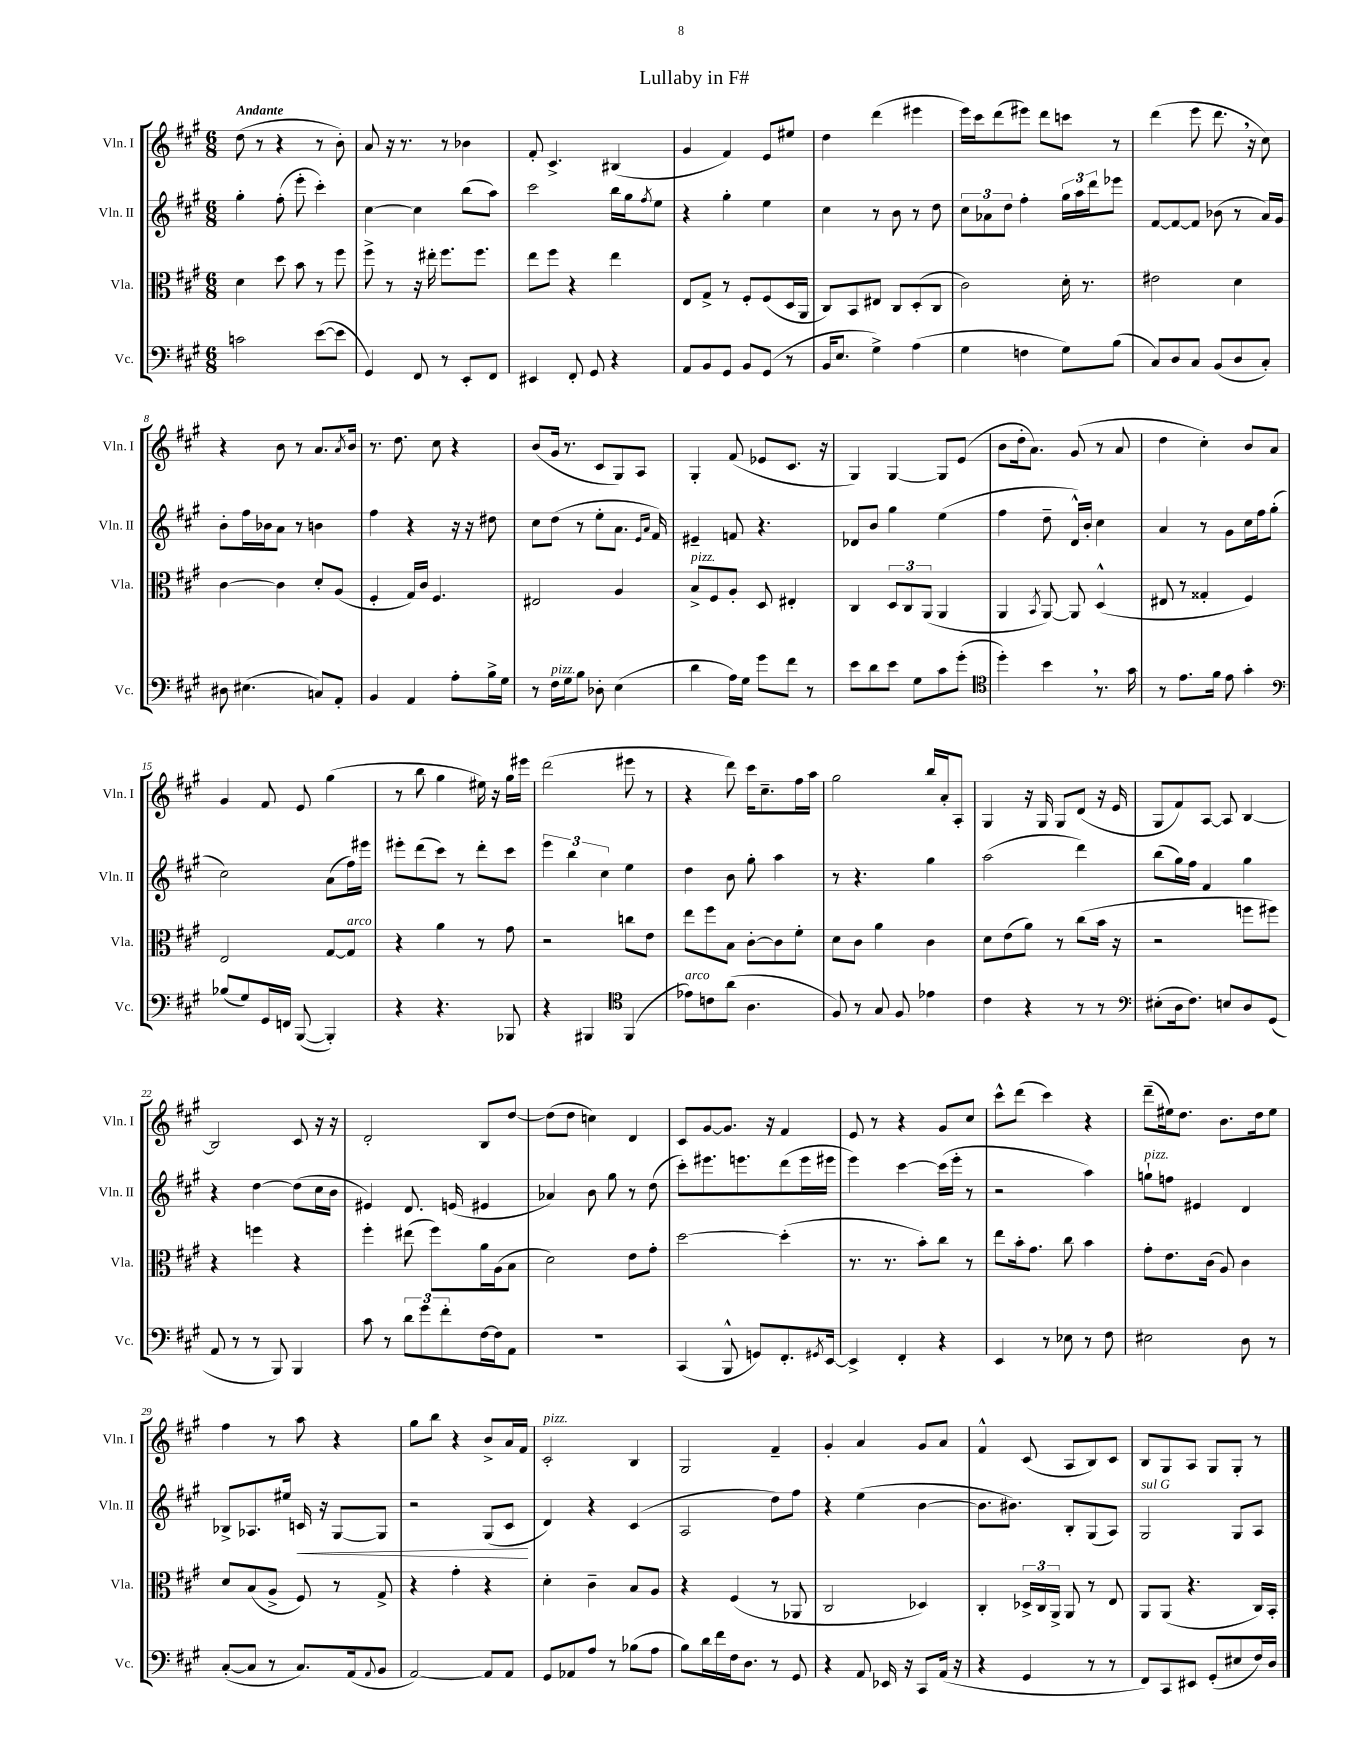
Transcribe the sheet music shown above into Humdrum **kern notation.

**kern	**kern	**kern	**dynam	**kern
*part4	*part3	*part2	*part2	*part1
*staff4	*staff3	*staff2	*staff2	*staff1
*I"Vc.	*I"Vla.	*I"Vln. II	*	*I"Vln. I
*I'Vc.	*I'Vla.	*I'Vln. II	*	*I'Vln. I
*clefF4	*clefC3	*clefG2	*	*clefG2
*k[f#c#g#]	*k[f#c#g#]	*k[f#c#g#]	*	*k[f#c#g#]
*M6/8	*M6/8	*M6/8	*	*M6/8
=1	=1	=1	=1	=1
!	!	!	!	!LO:TX:a:B:t=Andante
2cn\	4d\	4gg#'\	.	(8dd\
.	.	.	.	8r
.	8dd\	(8ff#'\	.	4r
.	8b\	8eee'\	.	.
([8e\L	8r	4ccc#'\)	.	8r
8e\J]	8ff#\	.	.	8b'\)
=2	=2	=2	=2	=2
4GG#/)	8ff#^\	[4cc#\	.	8a/
.	8r	.	.	16r
.	.	.	.	8.r
8FF#/	16r	4cc#\]	.	.
.	16ee#X'\	.	.	.
8r	8.ff#\L	.	.	8r
8EE'/L	.	(8bb\L	.	4b-X\
.	8.ff#\J	.	.	.
8FF#/J	.	8aa\J)	.	.
=3	=3	=3	=3	=3
4EE#X/	8ee\L	2ccc#\	.	8f#'/
.	8ff#\J	.	.	4.c#^/
8FF#'/	4r	.	.	.
8GG#/	.	.	.	.
4r	4ee\	16bb\LL	.	(4B#X/
.	.	16gg#\J	.	.
.	.	8qff#/	.	.
.	.	8ee\J	.	.
=4	=4	=4	=4	=4
8AA/L	8E/L	4r	.	4g#/
8BB/	8G#^/J	.	.	.
8GG#/J	8r	4gg#'\	.	4f#/)
8BB/L	8F#'/L	.	.	.
(8GG#/J	(8F#/	4ee\	.	8e/L
8r	16D/L	.	.	8ee#X/J
.	16AA/JJ	.	.	.
=5	=5	=5	=5	=5
16BB/KL	8C#/L)	4cc#\	.	4dd\
8.E/J	.	.	.	.
.	8BB/	.	.	.
4G#^\)	8E#X/J	8r	.	(4ddd\
.	8C#/L	8b\	.	.
(4A\	(8D'/	8r	.	4eee#X\
.	8C#/J	8dd\	.	.
=6	=6	=6	=6	=6
4G#\	2c#\)	12cc#\L	.	16eee\LL)
.	.	.	.	16ccc#\J
.	.	12a-X\	.	.
.	.	.	.	(8ddd\
.	.	12dd\J	.	.
4Fn\	.	4ff#'\	.	8eee#X\J)
.	.	.	.	8ddd\L
8G#\L)	16d'\	24gg#\LL	.	8cccn\J
.	.	24aa\	.	.
.	8.r	.	.	.
.	.	24ddd\J	.	.
(8B\J	.	8eee-X\J	.	8r
=7	=7	=7	=7	=7
8C#/L)	2e#X\	[8f#/L	.	(4ddd\
8D/	.	8f#/_	.	.
8C#/J	.	8f#/J]	.	8eee\
(8BB/L	.	(8b-X\	.	8.ddd,\
8D/	4d\	8r	.	.
.	.	.	.	16r
8C#'/J)	.	16a/LL)	.	8cc#\)
.	.	16g#/JJ	.	.
!!LO:LB:g=z
=8	=8	=8	=8	=8
8D#X\	[4c#\	8b'\L	.	4r
(4.E#X\	.	16ff#\L	.	.
.	.	16b-X\J	.	.
.	4c#\]	8a\J	.	8b\
.	.	8r	.	8r
8Cn/L)	8d'/L	4bn\	.	8.a/L
8AA'/J	(8A/J	.	.	.
.	.	.	.	8qa/
.	.	.	.	16b/Jk
=9	=9	=9	=9	=9
4BB/	4F#'/	4ff#\	.	8.r
.	.	.	.	8.dd\
4AA/	16G#/LL)	4r	.	.
.	16c#/JJ	.	.	.
.	4.F#/	.	.	8cc#\
8A'\L	.	16r	.	4r
.	.	16r	.	.
16B^\L	.	8dd#X\	.	.
16G#\JJ	.	.	.	.
=10	=10	=10	=10	=10
8r	2E#X/	8cc#\L	.	(8b/L
!LO:TX:a:i:t=pizz.	!	!	!	!
16F#\LL	.	(8dd\J	.	16g#/Jk
16G#\J	.	.	.	8.r
8B\J	.	8r	.	.
8D-X'\	.	8ee'\L	.	8c#/L
(4E\	4A/	8.a\J	.	8G#/)
.	.	.	.	8A/J
.	.	16qqe/LL	.	.
.	.	16qqa/JJ	.	.
.	.	16f#/)	.	.
=11	=11	=11	=11	=11
!	!LO:TX:a:i:t=pizz.	!	!	!
4d\	8B^/L	4e#X~/	.	4G#'/
.	8F#/	.	.	.
16A\LL)	8A'/J	8fn/	.	(8f#/
16G#\JJ	.	.	.	.
8g#\L	8D/	4.r	.	8e-X/L
8f#\J	4E#X'/	.	.	8.c#/J
8r	.	.	.	.
.	.	.	.	16r
=12	=12	=12	=12	=12
8e\L	4C#/	8d-X/L	.	4G#/)
8d\	.	8b/J	.	.
8e\J	12D/L	4gg#\	.	[4G#/
.	12C#/	.	.	.
8G#\L	.	.	.	.
.	(12AA/J	.	.	.
8c#\	4AA/	(4ee\	.	8G#/L]
(8g#'\J	.	.	.	(8e/J
=13	=13	=13	=13	=13
*clefC4	*	*	*	*
4dd'\)	4AA/	4ff#\	.	8b\L
.	.	.	.	16dd'\k
.	.	.	.	8.a\J)
.	8qBB/	.	.	.
4b,\	[8AA/)	8dd~\	.	.
.	8AA/]	16d^^/LL)	.	(8g#/
.	.	16b'/JJ	.	.
8.r	(4D^^/	4cc#\	.	8r
.	.	.	.	8a/
16g#\	.	.	.	.
=14	=14	=14	=14	=14
8r	8E#X/	4a/	.	4dd\
8.e\L	8r	.	.	.
.	4G##X'/	8r	.	4cc#'\)
16f#\Jk	.	.	.	.
8e\	.	8g#\L	.	.
4g#'\	4F#/)	16cc#\L	.	8b/L
.	.	16ff#\J	.	.
.	.	(8gg#'\J	.	8a/J
!!LO:LB:g=z
=15	=15	=15	=15	=15
*clefF4	*	*	*	*
(8B-X/L	2E/	2cc#\)	.	4g#/
8G#/)	.	.	.	.
16GG#/L	.	.	.	8f#/
16FFn/JJ	.	.	.	.
([8BBB/	.	.	.	8e/
4BBB'/])	[8G#/L	(8a\L	.	(4gg#\
!	!LO:TX:a:i:t=arco	!	!	!
.	8G#/J]	16ff#\L)	.	.
.	.	16eee#X\JJ	.	.
=16	=16	=16	=16	=16
4r	4r	8eee#X'\L	.	8r
.	.	(8ddd\	.	8bb\
4.r	4a\	8ccc#\J)	.	4gg#\
.	.	8r	.	.
.	8r	8ddd'\L	.	16ee#X\)
.	.	.	.	16r
8BBB-X/	8g#\	8ccc#\J	.	16gg#\LL
.	.	.	.	16eee#X\JJ
=17	=17	=17	=17	=17
4r	2r	6eee\	.	(2ddd\
.	.	6bb\	.	.
4BBB#X/	.	.	.	.
.	.	6cc#\	.	.
*clefC4	*	*	*	*
(4FF#/	8ccn\L	4ee\	.	8eee#X\
.	8e\J	.	.	8r
=18	=18	=18	=18	=18
!LO:TX:a:i:t=arco	!	!	!	!
8e-X\L)	8ee\L	4dd\	.	4r
8cn\	8ff#\	.	.	.
(8a\J	8B\J	8b\	.	8ddd\)
4.A\	[8c#'\L	8gg#'\	.	16ccc#\KL
.	.	.	.	8.cc#~\
.	8c#\]	4aa\	.	.
.	8f#'\J	.	.	16ff#\L
.	.	.	.	16aa\JJ
=19	=19	=19	=19	=19
8F#/)	8d\L	8r	.	2gg#\
8r	8c#\J	4.r	.	.
8G#/	4a\	.	.	.
8F#/	.	.	.	.
4e-X\	4c#\	4gg#\	.	16bb/LL
.	.	.	.	16a'/J
.	.	.	.	8A'/J
=20	=20	=20	=20	=20
4c#\	8d\L	(2aa\	.	4G#/
.	(8e\	.	.	.
4r	8a\J)	.	.	16r
.	.	.	.	16G#/
.	8r	.	.	8G#/L
8r	(8cc#\L	4ddd\)	.	(8d/J
8r	16b\Jk	.	.	16r
.	16r	.	.	16e/
=21	=21	=21	=21	=21
*clefF4	*	*	*	*
(8E#X'\L	2r	(8bb\L	.	8G#/L
16D\k	.	16gg#\L)	.	8f#/)
8.F#\J)	.	16ff#\JJ	.	.
.	.	4f#/	.	[8A/J
8En/L	.	.	.	8A/]
8D/	8ffn\L	4gg#\	.	[4B/
(8GG#/J	8ff#X\J)	.	.	.
!!LO:LB:g=z
=22	=22	=22	=22	=22
8AA/	4r	4r	.	2B/]
8r	.	.	.	.
8r	4ffn\	[4dd\	.	.
8BBB/)	.	.	.	.
4BBB/	4r	(8dd\L]	.	8c#/
.	.	16cc#\L	.	16r
.	.	16b\JJ	.	16r
=23	=23	=23	=23	=23
8c#\	4ff#'\	4e#X/)	.	2d'/
8r	.	.	.	.
12d\L	(8ee#X\	8.d/	.	.
12g#\	.	.	.	.
.	8ff#\L)	.	.	.
12f#'\	.	.	.	.
.	.	(16en/	.	.
[16F#\L	16a\L	4e#X/	.	8B/L
16F#\J]	(16A\J	.	.	.
8AA\J	8B\J	.	.	[8dd/J
=24	=24	=24	=24	=24
2.r	2d\)	4a-X/)	.	(8dd\L]
.	.	.	.	8dd\J
.	.	8b\	.	4ccn\)
.	.	8gg#\	.	.
.	8e\L	8r	.	4d/
.	8g#'\J	(8dd\	.	.
=25	=25	=25	=25	=25
(4CC#/	[2dd\	8ccc#'\L)	.	8c#/L
.	.	8.eee#X\	.	[8g#/
8BBB^^/	.	.	.	8.g#/J]
.	.	8.eeen\	.	.
8GGn/L)	.	.	.	.
.	.	.	.	16r
8.FF#'/	(4dd'\]	(8ddd\	.	4f#/
.	.	16eee\L	.	.
8qGG#X/	.	.	.	.
[16EE/Jk	.	16eee#X\JJ	.	.
=26	=26	=26	=26	=26
4EE^/]	8.r	4eee\)	.	8e/
.	.	.	.	8r
.	8.r	.	.	.
4FF#'/	.	[4ccc#\	.	4r
.	8b'\L)	.	.	.
4r	8cc#\J	(16ccc#\LL]	.	8g#/L
.	.	16eee'\JJ	.	.
.	8r	8r	.	8cc#/J
=27	=27	=27	=27	=27
4EE/	8ee\L	2r	.	8ccc#^^\L
.	16b'\k	.	.	(8ddd\J
.	8.g#\J	.	.	.
8r	.	.	.	4ccc#\)
8E-X\	8cc#\	.	.	.
8r	4b\	4aa\)	.	4r
8F#\	.	.	.	.
=28	=28	=28	=28	=28
!	!	!LO:TX:a:i:t=pizz.	!	!
2E#X\	8g#'\L	8ggn`\L	.	(8ddd~\L
.	8.e\	8ffn\J	.	16ee#X\k)
.	.	.	.	8.dd\J
.	.	4e#X/	.	.
.	(16c#\Jk	.	.	.
.	8A/)	.	.	8.b\L
8D\	4c#\	4d/	.	.
.	.	.	.	16dd\k
8r	.	.	.	8ee#\J
!!LO:LB:g=z
=29	=29	=29	=29	=29
([8C#'/L	8d/L	8B-X^/L	.	4ff#\
8C#/J]	(8B/	8.A-X/	.	.
8r	8A^/J	.	.	8r
.	.	16ee#X/Jk	.	.
!	!	!	!LO:HP:b	!
8.C#/L)	8F#/)	16cn/	<	8aa\
.	.	16r	.	.
.	8r	[8G#/L	.	4r
(16AA/k	.	.	.	.
8qqAA/	.	.	.	.
8BB/J	8G#^/	8G#/J]	.	.
=30	=30	=30	=30	=30
[2AA/)	4r	2r	.	8gg#\L
.	.	.	.	8bb\J
.	4g#'\	.	.	4r
8AA/L]	4r	(8G#/L	.	8b^/L
8AA/J	.	8c#/J	.	16a/L
.	.	.	.	16f#/JJ
.	.	.	[	.
=31	=31	=31	=31	=31
!	!	!	!	!LO:TX:a:i:t=pizz.
8GG#/L	4d'\	4d/)	.	2c#'/
8AA-X/	.	.	.	.
8A/J	4c#~\	4r	.	.
8r	.	.	.	.
(8B-X\L	8B/L	(4c#/	.	4B/
8A\J	8A/J	.	.	.
=32	=32	=32	=32	=32
8B\L)	4r	2A/	.	2G#/
16d\L	.	.	.	.
16f#\	.	.	.	.
16F#\J	(4F#/	.	.	.
8.D\J	.	.	.	.
8r	8r	8dd\L)	.	4f#~/
8GG#/	8AA-X/	8ff#\J	.	.
=33	=33	=33	=33	=33
4r	2C#/	4r	.	4g#'/
8AA/	.	(4ee\	.	4a/
16EE-X/	.	.	.	.
16r	.	.	.	.
8CC#/L	4D-X/)	[4b\	.	8g#/L
(16AA/Jk	.	.	.	8a/J
16r	.	.	.	.
=34	=34	=34	=34	=34
4r	4C#'/	8.b\L]	.	4f#^^/
.	.	8.b#X\J)	.	.
4GG#/	24D-X^/LL	.	.	(8c#/
.	24C#/	.	.	.
.	24AA^/JJ	.	.	.
.	8AA/	8B'/L	.	8A/L
8r	8r	(8G#/	.	8B/)
8r	8E/	8A/J)	.	8c#/J
=35	=35	=35	=35	=35
!	!	!LO:TX:a:i:t=sul G	!	!
8FF#/L)	8AA/L	2G#/	.	8B/L
8CC#/	(8AA/J	.	.	8G#/
8EE#X/J	4.r	.	.	8A/J
(8GG#'/L	.	.	.	8G#/L
8E#X/	.	8G#/L	.	8G#'/J
16F#/L)	16C#/LL)	8A/J	.	8r
16D/JJ	16BB'/JJ	.	.	.
==	==	==	==	==
*-	*-	*-	*-	*-
